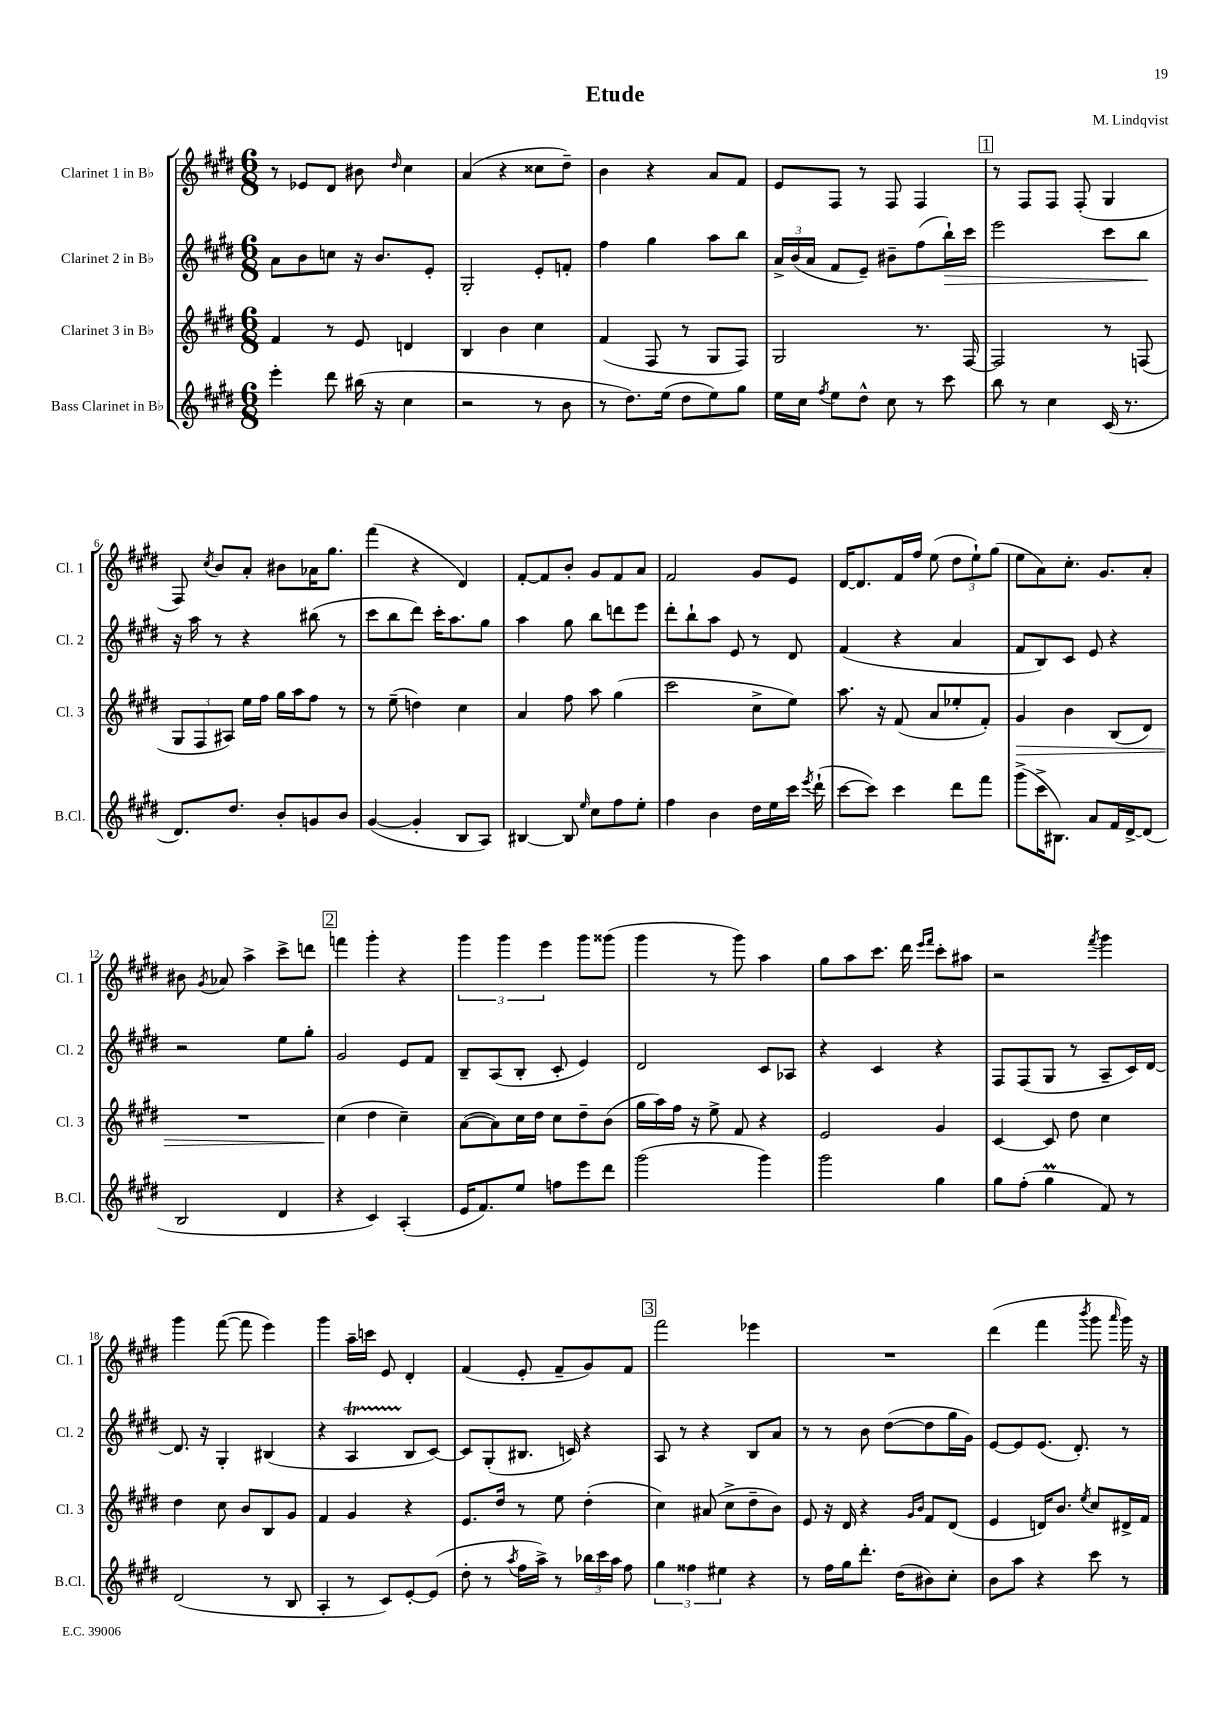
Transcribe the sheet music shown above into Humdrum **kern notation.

**kern	**kern	**dynam	**kern	**dynam	**kern
*part4	*part3	*part3	*part2	*part2	*part1
*staff4	*staff3	*staff3	*staff2	*staff2	*staff1
*I"Bass Clarinet in B♭	*I"Clarinet 3 in B♭	*	*I"Clarinet 2 in B♭	*	*I"Clarinet 1 in B♭
*I'B.Cl.	*I'Cl. 3	*	*I'Cl. 2	*	*I'Cl. 1
*clefG2	*clefG2	*	*clefG2	*	*clefG2
*k[f#c#g#d#]	*k[f#c#g#d#]	*	*k[f#c#g#d#]	*	*k[f#c#g#d#]
*M6/8	*M6/8	*	*M6/8	*	*M6/8
=1	=1	=1	=1	=1	=1
4eee'\	4f#/	.	8a\L	.	8r
.	.	.	8b\	.	8e-X/L
8ddd#\	8r	.	8ccn\J	.	8d#/J
(16bb#X\	8e/	.	16r	.	8b#X\
16r	.	.	8.b/L	.	.
.	.	.	.	.	16qqdd#/
4cc#\	4dn/	.	.	.	4cc#\
.	.	.	8e'/J	.	.
=2	=2	=2	=2	=2	=2
2r	4B/	.	2G#'/	.	(4a/
.	4b\	.	.	.	4r
8r	4cc#\	.	8e'/L	.	8cc##X\L
8b\	.	.	8fn'/J	.	8dd#~\J)
=3	=3	=3	=3	=3	=3
8r	(4f#/	.	4ff#\	.	4b\
8.dd#\L)	.	.	.	.	.
.	8F#/	.	4gg#\	.	4r
(16ee\Jk	.	.	.	.	.
8dd#\L	8r	.	.	.	.
8ee\)	8G#/L	.	8aa\L	.	8a/L
8gg#\J	8F#/J)	.	8bb\J	.	8f#/J
=4	=4	=4	=4	=4	=4
16ee\LL	2G#/	.	24a^/LL	.	8e/L
.	.	.	(24b/	.	.
16cc#\JJ	.	.	.	.	.
.	.	.	24a/JJ	.	.
8qff#/	.	.	.	.	.
8ee\L	.	.	8f#/L	.	8F#/J
8dd#^^\J	.	.	8e~/J)	.	8r
8cc#\	.	.	8b#X~\L	.	8F#/
8r	8.r	.	(8ff#\	.	4F#/
!	!	!	!	!LO:HP:b	!
8ccc#\	.	.	16bb`\L)	>	.
.	[16F#/	.	16ccc#\JJ	.	.
!!LO:REH:place=s1:t=1
=5	=5	=5	=5	=5	=5
8bb\	2F#/]	.	2eee\	.	8r
8r	.	.	.	.	8F#/L
4cc#\	.	.	.	.	8F#/J
.	.	.	.	.	(8F#'/
(16c#/	8r	.	8ccc#\L	.	4G#/
8.r	.	.	.	.	.
.	(8Fn/	.	8bb\J	.	.
.	.	.	.	]	.
!!LO:LB:g=z
=6	=6	=6	=6	=6	=6
8.d#/L)	12G#/L	.	16r	.	8F#/)
.	.	.	16aa\	.	.
.	12F#/	.	.	.	.
.	.	.	.	.	8qcc#/
.	.	.	8r	.	8b/L
.	12A#X/J)	.	.	.	.
8.dd#/J	.	.	.	.	.
.	16ee\LL	.	4r	.	8a'/J
.	16ff#\JJ	.	.	.	.
8b'/L	16gg#\LL	.	.	.	8b#X\L
.	16aa\J	.	.	.	.
8gn/	8ff#\J	.	(8bb#X\	.	16a-X\K
.	.	.	.	.	8.gg#\J
8b/J	8r	.	8r	.	.
=7	=7	=7	=7	=7	=7
([4g#/	8r	.	8ccc#\L	.	(4fff#\
.	(8ee~\	.	8bb\	.	.
4g#'/]	4ddn\)	.	8ddd#\J)	.	4r
.	.	.	16ccc#'\KL	.	.
.	.	.	8.aa\	.	.
8B/L	4cc#\	.	.	.	4d#/)
8A/J)	.	.	8gg#\J	.	.
=8	=8	=8	=8	=8	=8
[4B#X/	4a/	.	4aa\	.	[8f#'/L
.	.	.	.	.	8f#/]
8B#/]	8ff#\	.	8gg#\	.	8b'/J
16qqee/	.	.	.	.	.
8cc#\L	8aa\	.	8bb\L	.	8g#/L
8ff#\	(4gg#\	.	8dddn\	.	8f#/
8ee'\J	.	.	8eee\J	.	8a/J
=9	=9	=9	=9	=9	=9
4ff#\	2ccc#\	.	8ddd#'\L	.	2f#/
.	.	.	8bb`\	.	.
4b\	.	.	8aa\J	.	.
.	.	.	8e/	.	.
16dd#\LL	8cc#^\L	.	8r	.	8g#/L
16ee\	.	.	.	.	.
16ccc#\JJ	8ee\J)	.	8d#/	.	8e/J
8qeee/	.	.	.	.	.
(16ddd#`\	.	.	.	.	.
=10	=10	=10	=10	=10	=10
[8ccc#\L	8.aa\	.	(4f#/	.	[16d#/KL
.	.	.	.	.	8.d#/]
8ccc#\J])	.	.	.	.	.
.	16r	.	.	.	.
4ccc#\	(8f#/	.	4r	.	16f#/L
.	.	.	.	.	16ff#/JJ
.	8a/L	.	.	.	(8ee\
8ddd#\L	8ee-X'/	.	4a/	.	12dd#\L
.	.	.	.	.	12ee`\)
8fff#\J	8f#'/J)	.	.	.	.
.	.	.	.	.	(12gg#\J
=11	=11	=11	=11	=11	=11
!	!	!LO:HP:b	!	!	!
(8ggg#^\L	4g#/	>	8f#/L	.	8ee\L
16ccc#^\K	.	.	8B/)	.	8a\)
8.B#X\J)	.	.	.	.	.
.	4b\	.	8c#/J	.	8.cc#'\J
8a/L	.	.	8e/	.	.
.	.	.	.	.	8.g#/L
16f#/L	(8B/L	.	4r	.	.
[16d#^/J	.	.	.	.	.
(8d#/J]	8d#/J)	.	.	.	8a'/J
!!LO:LB:g=z
=12	=12	=12	=12	=12	=12
2B/	2.r	.	2r	.	8b#X\
.	.	.	.	.	8qg#/
.	.	.	.	.	8a-X/
.	.	.	.	.	4aa^\
4d#/	.	.	8ee\L	.	8ccc#^\L
.	.	.	8gg#'\J	.	8dddn\J
!!LO:REH:place=s1:t=2
=13	=13	=13	=13	=13	=13
4r	(4cc#\	.	2g#/	.	4fffn\
4c#/)	4dd#\	]	.	.	4ggg#'\
(4A'/	4cc#~\)	.	8e/L	.	4r
.	.	.	8f#/J	.	.
=14	=14	=14	=14	=14	=14
16e/KL	([8a\L	.	8B~/L	.	6ggg#\
8.f#/)	.	.	.	.	.
.	8a\])	.	(8A/	.	.
.	.	.	.	.	6ggg#\
8ee/J	16cc#\L	.	8B'/J	.	.
.	16dd#\JJ	.	.	.	.
.	.	.	.	.	6eee\
8ffn\L	8cc#\L	.	8c#'/	.	.
8eee\	8dd#~\	.	4e/)	.	8ggg#\L
8ddd#\J	(8b\J	.	.	.	(8ggg##X\J
=15	=15	=15	=15	=15	=15
(2ggg#\	16gg#\LL	.	2d#/	.	4ggg#\
.	16aa\)	.	.	.	.
.	16ff#\JJ	.	.	.	.
.	16r	.	.	.	.
.	8ee^\	.	.	.	8r
.	8f#/	.	.	.	8ggg#\)
4ggg#\)	4r	.	8c#/L	.	4aa\
.	.	.	8A-X/J	.	.
=16	=16	=16	=16	=16	=16
2ggg#\	2e/	.	4r	.	8gg#\L
.	.	.	.	.	8aa\
.	.	.	4c#/	.	8.ccc#\J
.	.	.	.	.	16ddd#\
.	.	.	.	.	16qqeee/LL
.	.	.	.	.	16qqfff#/JJ
4gg#\	4g#/	.	4r	.	8ccc#'\L
.	.	.	.	.	8aa#X\J
=17	=17	=17	=17	=17	=17
8gg#\L	[4c#/	.	8F#/L	.	2r
(8ff#'\J	.	.	(8F#/	.	.
4gg#m\	8c#/]	.	8G#/J	.	.
.	8dd#\	.	8r	.	.
.	.	.	.	.	8qfff#/
8f#/)	4cc#\	.	8A~/L	.	4ggg#\
8r	.	.	16c#/L)	.	.
.	.	.	[16d#/JJ	.	.
!!LO:LB:g=z
=18	=18	=18	=18	=18	=18
(2d#/	4dd#\	.	8.d#/]	.	4ggg#\
.	.	.	16r	.	.
.	8cc#\	.	4G#'/	.	([8fff#\
.	8b/L	.	.	.	8fff#\]
8r	8B/	.	(4B#X/	.	4eee\)
8B/	8g#/J	.	.	.	.
=19	=19	=19	=19	=19	=19
4A'/	4f#/	.	4r	.	4ggg#\
8r	4g#/	.	4AT/	.	16aa~\LL
.	.	.	.	.	16cccn\JJ
8c#/L)	.	.	.	.	8e/
[8e'/	4r	.	8B/L	.	4d#'/
(8e/J]	.	.	[8c#/J)	.	.
=20	=20	=20	=20	=20	=20
8dd#'\	8.e/L	.	8c#/L]	.	(4f#/
8r	.	.	(8G#'/	.	.
.	16dd#/Jk	.	.	.	.
8qaa/	.	.	.	.	.
16ff#\LL	8r	.	8.B#X/J	.	8e'/
16aa^\JJ)	.	.	.	.	.
8r	8ee\	.	.	.	8f#~/L
.	.	.	16cn/)	.	.
24bb-X\LL	(4dd#'\	.	4r	.	8g#/)
24ccc#\	.	.	.	.	.
24aa\JJ	.	.	.	.	.
8ff#\	.	.	.	.	8f#/J
!!LO:REH:place=s1:t=3
=21	=21	=21	=21	=21	=21
6gg#\	4cc#\)	.	8A/	.	2fff#\
.	.	.	8r	.	.
6ff##X\	.	.	.	.	.
.	(8a#X/	.	4r	.	.
6ee#X\	.	.	.	.	.
.	8cc#^\L	.	.	.	.
4r	8dd#~\	.	8B/L	.	4eee-X\
.	8b\J)	.	8a/J	.	.
=22	=22	=22	=22	=22	=22
8r	8e/	.	8r	.	2.r
16ff#\LL	16r	.	8r	.	.
16gg#\J	16d#/	.	.	.	.
8.ddd#'\J	4r	.	8b\	.	.
.	.	.	([8dd#\L	.	.
(16dd#\KL	.	.	.	.	.
.	16qqg#/LL	.	.	.	.
.	16qqb/JJ	.	.	.	.
8b#X\)	8f#/L	.	8dd#\]	.	.
8cc#'\J	(8d#/J	.	16gg#\L	.	.
.	.	.	16g#\JJ)	.	.
=23	=23	=23	=23	=23	=23
8b\L	4e/	.	[8e/L	.	(4ddd#\
8aa\J	.	.	8e/]	.	.
4r	16dn/KL)	.	(8.e/J	.	4fff#\
.	8.b/J	.	.	.	.
.	.	.	8.d#'/)	.	.
.	8qee/	.	.	.	8qbbb/
8ccc#\	8cc#/L	.	.	.	8ggg#\
.	.	.	.	.	16qqaaa/
8r	16d#X^/L	.	8r	.	16ggg#\)
.	16f#/JJ	.	.	.	16r
==	==	==	==	==	==
*-	*-	*-	*-	*-	*-
